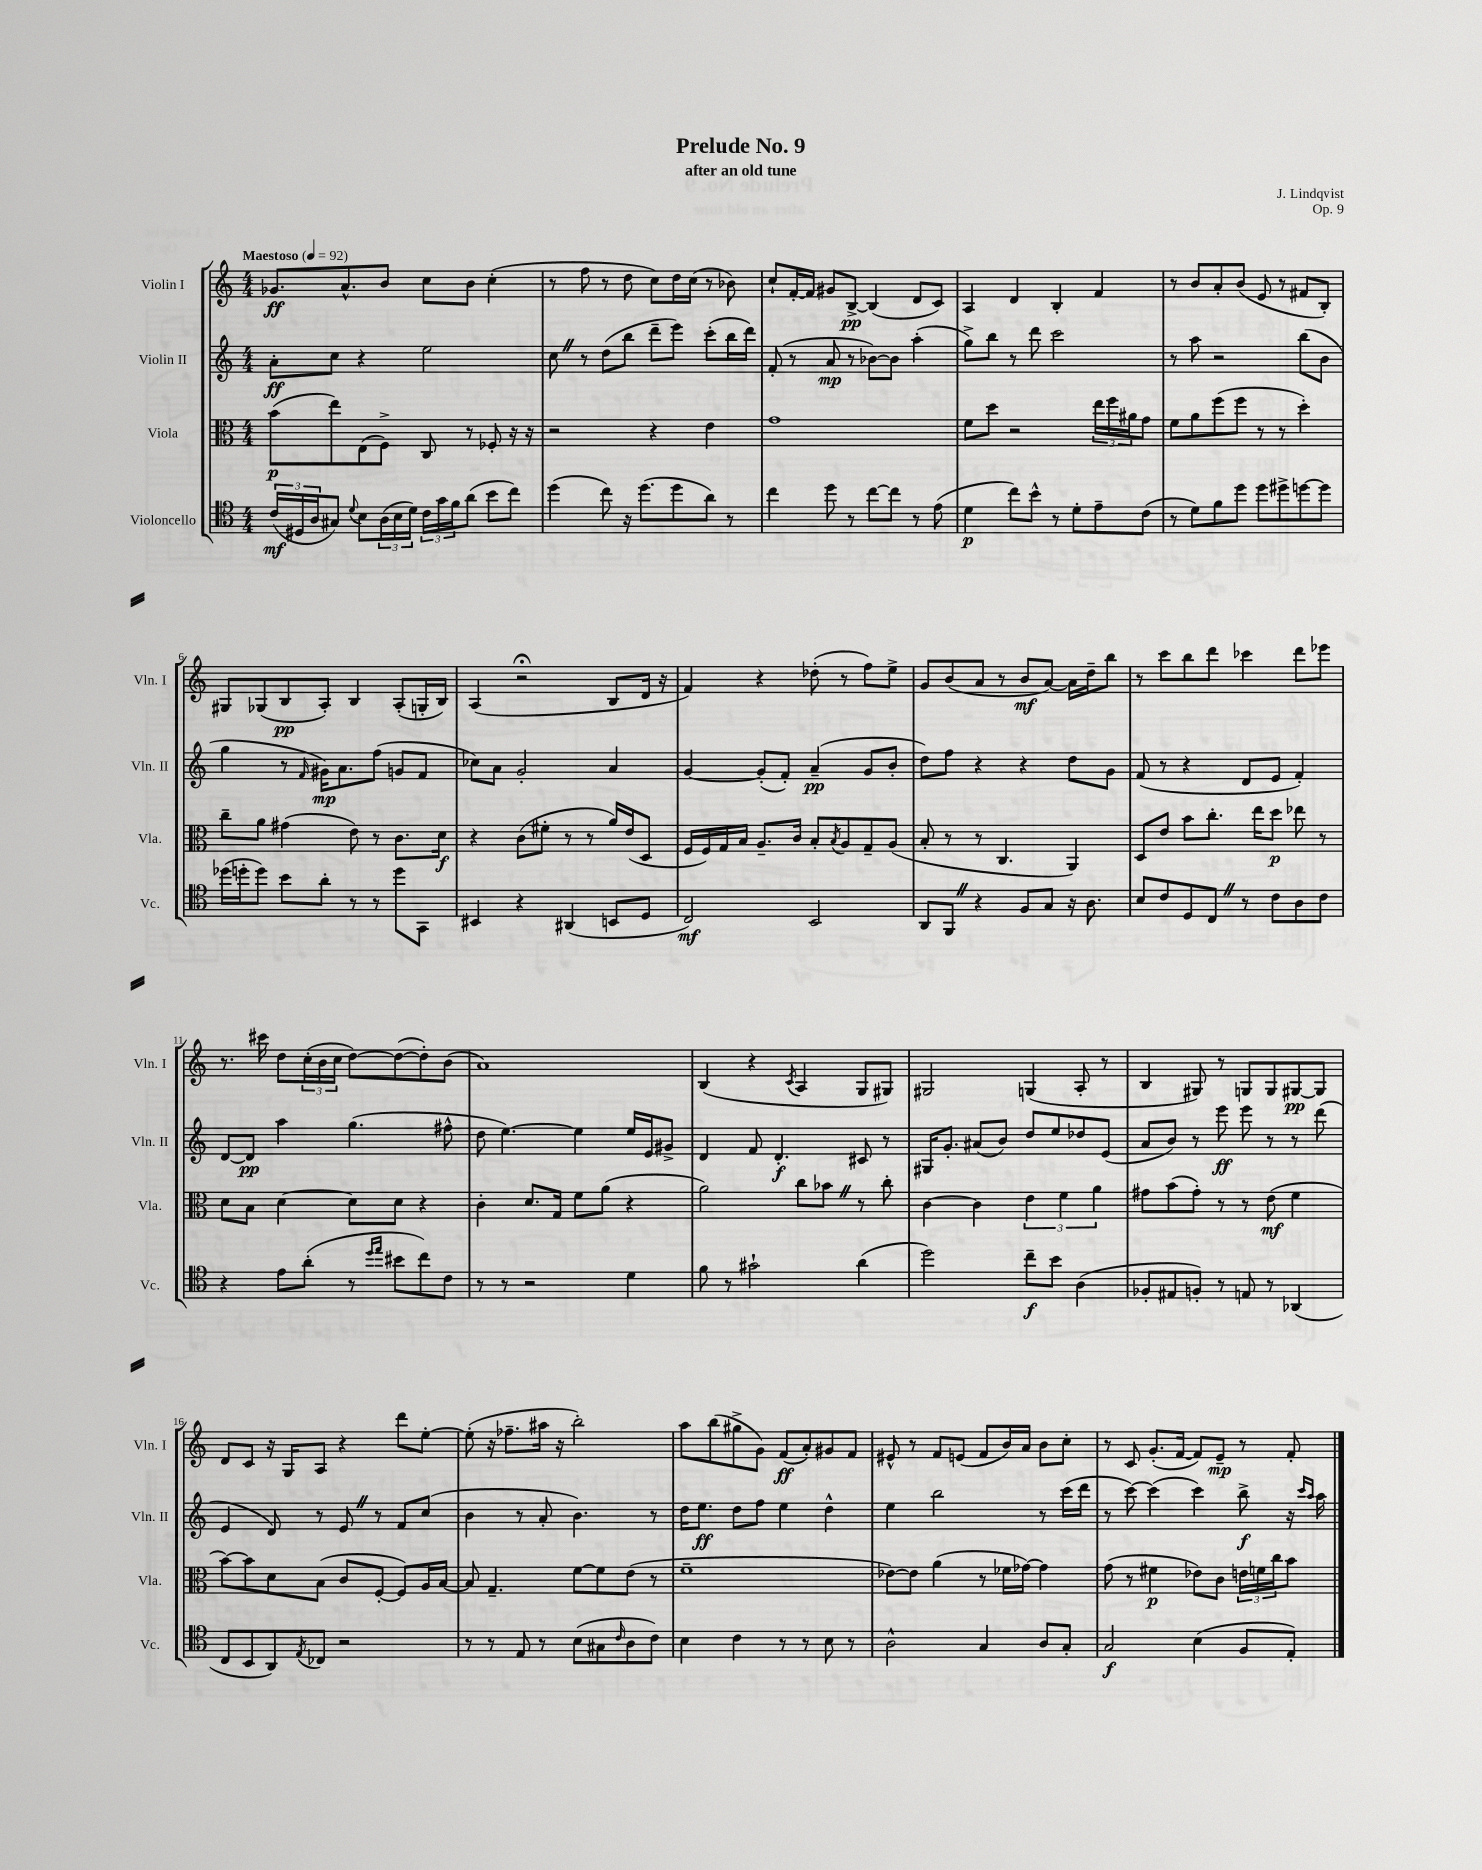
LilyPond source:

\header { title = "Prelude No. 9" composer = "J. Lindqvist" subtitle = "after an old tune" opus = "Op. 9" }
<<
\new StaffGroup <<
\new Staff = "s0" \with { instrumentName = "Violin I" shortInstrumentName = "Vln. I" } {
    \clef treble \key c \major \numericTimeSignature \time 4/4 \tempo "Maestoso" 4 = 92
    ges'8.\ff a'8.-^ b'8 c''8 b'8 c''4-.( |
    r8 f''8 r8 d''8 c''8) d''16 c''16( r8 bes'8) |
    c''8-! f'16~-. f'16 gis'8 b8~->\pp b4( d'8 c'8) |
    a4 d'4 b4-. f'4 |
    r8 b'8 a'8-. b'8( e'8 r8 fis'8 b8-.) |
    gis8 ges8( b8\pp a8-.) b4 a8-.( g16-. b16) |
    a4( r2\fermata b8 d'16 r16 |
    f'4) r4 des''8-.( r8 f''8) e''8-> |
    g'8 b'8( a'8 r8 b'8\mf a'8~) a'16 d''16-- b''8 |
    r8 c'''8 b''8 d'''8 ces'''4 d'''8 ees'''8 |
    r8. cis'''16 d''8 \tuplet 3/2 { c''16-.( b'16 c''16 } d''8~) d''8~( d''8-.) b'8( |
    a'1) |
    b4( r4 \acciaccatura { c'8 } a4 g8 gis8) |
    gis2 g4( a8-. r8 |
    b4 gis8) r8 g8 g8 gis8~\pp gis8 |
    d'8 c'8 r16 g16 a8 r4 d'''8 e''8~-. |
    e''8-.( r16 fes''8.-- ais''16 r16 b''2-.) |
    a''8 b''8( gis''8-> g'8) f'8\ff( a'8-.) gis'8 f'8 |
    eis'8-^ r8 f'8 e'8( f'8 b'16) a'16 b'8 c''8-. |
    r8 c'8 g'8.-.( f'16~ f'8) e'8--\mp r8 f'8-. \bar "|." |
}
\new Staff = "s1" \with { instrumentName = "Violin II" shortInstrumentName = "Vln. II" } {
    \clef treble \key c \major \numericTimeSignature \time 4/4
    a'8-.\ff c''8 r4 e''2 |
    c''8 \once \override BreathingSign.text = \markup { \musicglyph "scripts.caesura.straight" } \breathe r8 d''8( b''8 d'''8-- e'''8) c'''8-.( b''16 d'''16) |
    f'8-.( r8 a'8\mp r8 bes'8~) bes'8 a''4-.( |
    g''8->) b''8 r8 d'''8 c'''2 |
    r8 a''8 r2 b''8( b'8 |
    g''4 r8 \grace { f'16 } gis'16\mp) a'8. f''8( g'8 f'8 |
    ces''8) a'8 g'2-. a'4 |
    g'4~ g'8-.( f'8-.) a'4--\pp( g'8 b'8-. |
    d''8) f''8 r4 r4 d''8 g'8 |
    f'8( r8 r4 d'8 e'8 f'4-.) |
    d'8~ d'8\pp a''4 g''4.( fis''8-^ |
    d''8 e''4.~) e''4 e''16 e'16 gis'8-> |
    d'4 f'8 d'4.-.\f cis'8 r8 |
    gis16 g'8.-. ais'8( b'8) d''8 e''8 des''8 e'8( |
    a'8 b'8) r8 e'''8\ff e'''8 r8 r8 d'''8( |
    e'4 d'8) r8 e'8 \once \override BreathingSign.text = \markup { \musicglyph "scripts.caesura.straight" } \breathe r8 f'8 c''8( |
    b'4 r8 a'8-. b'4.) r8 |
    d''16 e''8.\ff d''8 f''8 e''4 d''4-^ |
    e''4 b''2 r8 c'''16( d'''16 |
    r8 c'''8~) c'''4( c'''4) b''8->\f r16 \grace { c'''16 a''16 } a''16 \bar "|." |
}
\new Staff = "s2" \with { instrumentName = "Viola" shortInstrumentName = "Vla." } {
    \clef alto \key c \major \numericTimeSignature \time 4/4
    b'8\p( e''8) e8( f8->) c8 r8 fes8-. r16 r16 |
    r2 r4 e'4 |
    g'1 |
    f'8 d''8 r2 \tuplet 3/2 { e''16 f''16 ais'16 } g'8 |
    f'8 a'8 f''8( f''8 r8 r8 d''4-.) |
    c''8-- a'8 gis'4( e'8) r8 c'8. d'16\f |
    r4 c'8( fis'8-. r8 r8 a'16) e'16( d8 |
    f16 f16) g16 b16 a8.-- c'16 b8-. \acciaccatura { b8 } a8 g8-- a8( |
    b8-. r8 r8 c4. a,4) |
    d8 e'8 b'8 c''8.-. e''16 d''8\p ees''8 r8 |
    d'8 b8 d'4~ d'8 d'8 r4 |
    c'4-. d'8. g16 f'8 a'8( r4 |
    a'2) c''8 bes'8 \once \override BreathingSign.text = \markup { \musicglyph "scripts.caesura.straight" } \breathe r8 c''8-. |
    c'4~ c'4 \tuplet 3/2 { e'4 f'4 a'4 } |
    gis'8 b'8( gis'8-.) r8 r8 e'8\mf( f'4 |
    b'8~) b'8 d'8 b8( c'8 f8~-. f8) a16 b16~ |
    b8 g4.-- f'8~ f'8 e'8( r8 |
    f'1-- |
    ees'8~) ees'8 a'4( r8 fes'16 ges'16~) ges'4 |
    g'8( r8 fis'4\p ees'8) c'8 \tuplet 3/2 { e'16 f'16 c''16 } b'8 \bar "|." |
}
\new Staff = "s3" \with { instrumentName = "Violoncello" shortInstrumentName = "Vc." } {
    \clef tenor \key c \major \numericTimeSignature \time 4/4
    \tuplet 3/2 { c'16\mf( dis16 a16 } gis8) \appoggiatura { d'8 } b8 \tuplet 3/2 { a16( b16 d'16) } \tuplet 3/2 { c'16 g'16 f'16 } a'8( b'8 c''8) |
    d''4( c''8) r16 d''8.( d''8 a'8) r8 |
    c''4 d''8 r8 c''8~ c''8 r8 e'8( |
    d'4\p c''8) b'8-^ r8 d'8-. e'8-- c'8( |
    r8 d'8) f'8 d''8 d''8 dis''8-> d''8~ d''8 |
    des''16( d''16-. d''8) b'8 a'8-. r8 r8 d''8 g,8 |
    bis,4 r4 ais,4( b,8 d8 |
    c2\mf) b,2 |
    a,8 f,8 \once \override BreathingSign.text = \markup { \musicglyph "scripts.caesura.straight" } \breathe r4 f8 g8 r16 a8. |
    b8 c'8 d8 c8 \once \override BreathingSign.text = \markup { \musicglyph "scripts.caesura.straight" } \breathe r8 c'8 a8 c'8 |
    r4 e'8 a'8-.( r8 \grace { d''16 e''16 } bis'8 c''8) c'8 |
    r8 r8 r2 d'4 |
    f'8 r8 gis'2-! a'4( |
    d''2) c''8--\f b'8 a4( |
    fes8-. eis8 f8-.) r8 e8 r8 aes,4( |
    c8 b,8 a,8) \acciaccatura { e8 } ces8 r2 |
    r8 r8 e8 r8 b8( gis8 \grace { c'16 } a8 c'8) |
    b4 c'4 r8 r8 b8 r8 |
    a2-^ g4 a8 g8-. |
    g2\f b4( f8 e8-.) \bar "|." |
}
>>
>>
